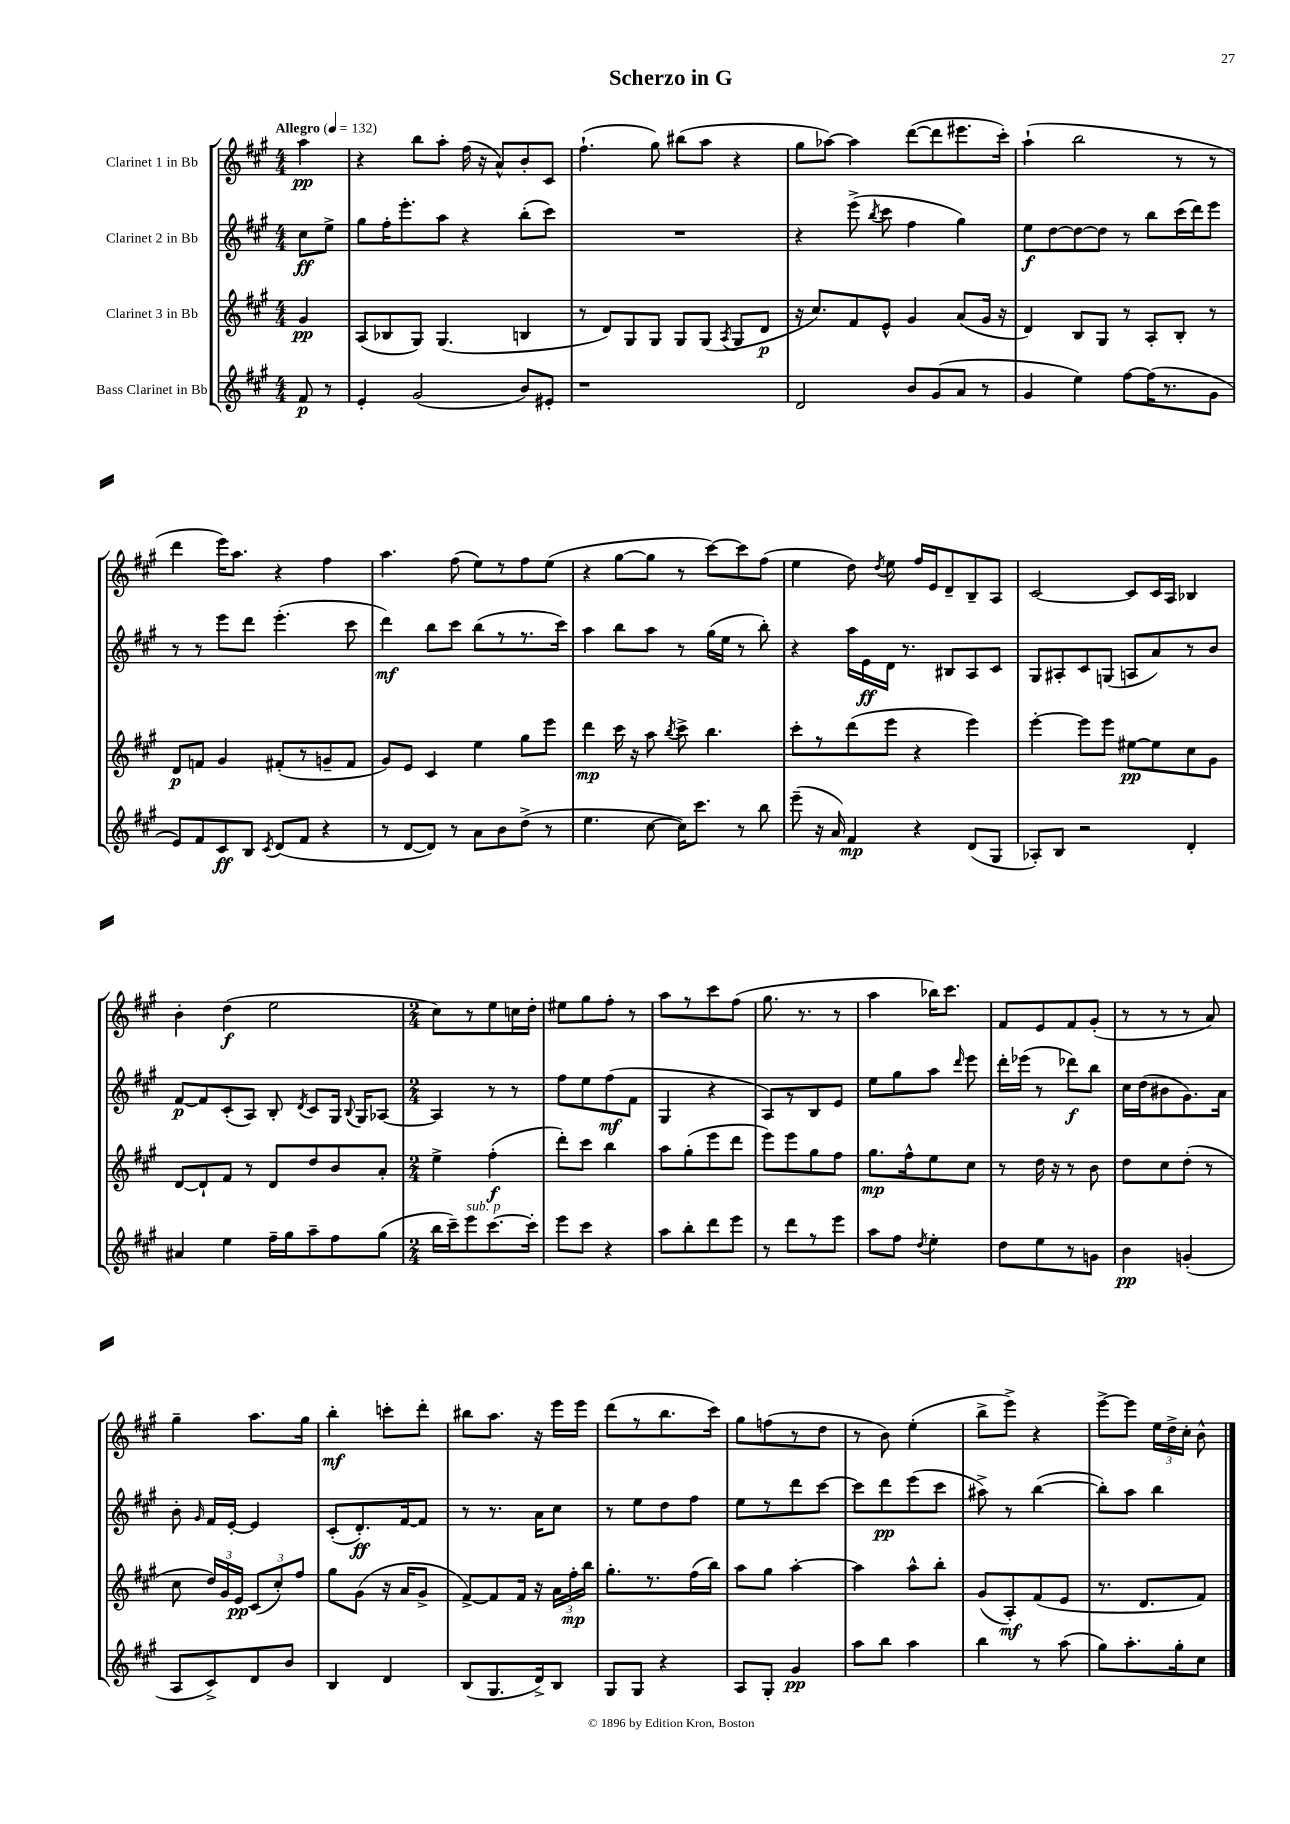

**kern	**dynam	**kern	**dynam	**kern	**dynam	**kern	**dynam
*part4	*part4	*part3	*part3	*part2	*part2	*part1	*part1
*staff4	*staff4	*staff3	*staff3	*staff2	*staff2	*staff1	*staff1
*I"Bass Clarinet in Bb	*	*I"Clarinet 3 in Bb	*	*I"Clarinet 2 in Bb	*	*I"Clarinet 1 in Bb	*
*clefG2	*	*clefG2	*	*clefG2	*	*clefG2	*
*k[f#c#g#]	*	*k[f#c#g#]	*	*k[f#c#g#]	*	*k[f#c#g#]	*
*M4/4	*	*M4/4	*	*M4/4	*	*M4/4	*
*MM132	*	*MM132	*	*MM132	*	*MM132	*
=	=	=	=	=	=	=	=
!	!	!	!	!	!	!LO:TX:a:B:t=Allegro	!
8f#/	p	4g#/	pp	8cc#\L	ff	4aa\	pp
8r	.	.	.	8ee^\J	.	.	.
=1	=1	=1	=1	=1	=1	=1	=1
4e'/	.	(8A/L	.	8gg#\L	.	4r	.
.	.	8B-X/	.	16ff#'\K	.	.	.
.	.	.	.	8.eee'\	.	.	.
(2g#/	.	8G#/J)	.	.	.	8bb\L	.
.	.	(4.G#/	.	8aa\J	.	8aa'\J	.
.	.	.	.	4r	.	(16ff#\	.
.	.	.	.	.	.	16r	.
.	.	.	.	.	.	8a^^/L)	.
8b/L)	.	4Bn/	.	(8bb'\L	.	8b'/	.
8e#X'/J	.	.	.	8ccc#\J)	.	8c#/J	.
=2	=2	=2	=2	=2	=2	=2	=2
1r	.	8r	.	1r	.	(4.ff#`\	.
.	.	8d/L)	.	.	.	.	.
.	.	8G#/	.	.	.	.	.
.	.	8G#/J	.	.	.	8gg#\)	.
.	.	8G#/L	.	.	.	(8bb#X\L	.
.	.	(8G#/J	.	.	.	8aa\J	.
.	.	8qA/	.	.	.	.	.
.	.	8G#/L	.	.	.	4r	.
.	.	8d/J	p	.	.	.	.
=3	=3	=3	=3	=3	=3	=3	=3
2d/	.	16r	.	4r	.	8gg#\L	.
.	.	8.cc#/L)	.	.	.	.	.
.	.	.	.	.	.	[8aa-X\J)	.
.	.	8f#/	.	(8eee^\	.	4aa-\]	.
.	.	.	.	8qbb/	.	.	.
.	.	8e^^/J	.	8ccc#\	.	.	.
8b/L	.	4g#/	.	4ff#\	.	([8ddd\L	.
(8g#/	.	.	.	.	.	8ddd\]	.
8a/J	.	(8a/L	.	4gg#\)	.	8.eee#X\	.
8r	.	16g#/Jk	.	.	.	.	.
.	.	16r	.	.	.	16ccc#'\Jk)	.
=4	=4	=4	=4	=4	=4	=4	=4
4g#/	.	4d/)	.	8ee\L	f	(4aa`\	.
.	.	.	.	[8dd\	.	.	.
4ee\)	.	8B/L	.	8dd\_	.	2bb\	.
.	.	8G#/J	.	8dd\J]	.	.	.
[8ff#\L	.	8r	.	8r	.	.	.
(16ff#\K]	.	8A'/L	.	8bb\L	.	.	.
8.r	.	.	.	.	.	.	.
.	.	8B'/J	.	(16ccc#\L	.	8r	.
.	.	.	.	16ddd\J)	.	.	.
8g#\J	.	8r	.	8eee\J	.	8r	.
!!LO:LB:g=z
=5	=5	=5	=5	=5	=5	=5	=5
8e/L)	.	8d/L	p	8r	.	4ddd\	.
8f#/	.	8fn/J	.	8r	.	.	.
8c#/	ff	4g#/	.	8eee\L	.	16eee\KL)	.
.	.	.	.	.	.	8.aa\J	.
8B/J	.	.	.	8ddd\J	.	.	.
8qc#/	.	.	.	.	.	.	.
(8d/L	.	(8f#X'/L	.	(4.eee'\	.	4r	.
8f#/J	.	8r	.	.	.	.	.
4r	.	8gn~/	.	.	.	4ff#\	.
.	.	8f#/J	.	8ccc#\	.	.	.
=6	=6	=6	=6	=6	=6	=6	=6
8r	.	8g#/L)	.	4ddd\)	mf	4.aa\	.
[8d/L	.	8e/J	.	.	.	.	.
8d/J])	.	4c#/	.	8bb\L	.	.	.
8r	.	.	.	8ccc#\J	.	(8ff#\	.
8a\L	.	4ee\	.	(8bb\L	.	8ee\L)	.
8b\	.	.	.	8r	.	8r	.
(8dd^\J	.	8gg#\L	.	8.r	.	8ff#\	.
8r	.	8eee\J	.	.	.	(8ee\J	.
.	.	.	.	16ccc#\Jk)	.	.	.
=7	=7	=7	=7	=7	=7	=7	=7
4.ee\	.	4ddd\	mp	4aa\	.	4r	.
.	.	16ccc#\	.	8bb\L	.	[8gg#\L	.
.	.	16r	.	.	.	.	.
[8cc#\	.	8aa\	.	8aa\J	.	8gg#\J]	.
.	.	8qbb/	.	.	.	.	.
16cc#\KL])	.	8ccc#^\	.	8r	.	8r	.
8.ccc#\J	.	.	.	.	.	.	.
.	.	4.bb\	.	(16gg#\LL	.	[8ccc#\L)	.
.	.	.	.	16ee\JJ	.	.	.
8r	.	.	.	8r	.	8ccc#\]	.
8bb\	.	.	.	8bb'\)	.	(8ff#\J	.
=8	=8	=8	=8	=8	=8	=8	=8
(8eee~\	.	8ccc#'\L	.	4r	.	4ee\	.
16r	.	8r	.	.	.	.	.
16a/)	.	.	.	.	.	.	.
4f#/	mp	(8ddd\	.	16aa\LL	.	8dd\)	.
.	.	.	.	16e\	ff	.	.
.	.	.	.	.	.	8qdd/	.
.	.	8eee\J	.	16d\JJ	.	8ee\	.
.	.	.	.	8.r	.	.	.
4r	.	4r	.	.	.	16ff#/LL	.
.	.	.	.	.	.	16e/J	.
.	.	.	.	8B#X/L	.	8d~/	.
(8d/L	.	4eee\)	.	8A/	.	8B~/	.
8G#/J	.	.	.	8c#/J	.	8A/J	.
=9	=9	=9	=9	=9	=9	=9	=9
8A-X'/L)	.	[4eee'\	.	8G#/L	.	[2c#/	.
8B/J	.	.	.	8A#X'/	.	.	.
2r	.	8eee\L]	.	8c#/	.	.	.
.	.	8eee\J	.	(8Gn/J	.	.	.
.	.	[8ee#X\L	pp	8An/L	.	8c#/L]	.
.	.	8ee#\]	.	8a/)	.	16c#/L	.
.	.	.	.	.	.	16A/JJ	.
4d'/	.	8cc#\	.	8r	.	4B-X/	.
.	.	8g#\J	.	8b/J	.	.	.
!!LO:LB:g=z
=10	=10	=10	=10	=10	=10	=10	=10
4a#X/	.	[8d/L	.	[8f#/L	p	4b'\	.
.	.	8d`/]	.	8f#/]	.	.	.
4ee\	.	8f#/J	.	(8c#'/	.	(4dd\	f
.	.	8r	.	8A/J)	.	.	.
16ff#~\LL	.	8d/L	.	8B'/	.	2ee\	.
16gg#\J	.	.	.	.	.	.	.
.	.	.	.	8qd/	.	.	.
8aa~\	.	8dd/	.	8c#/L	.	.	.
8ff#\	.	8b/	.	16G#/Jk	.	.	.
.	.	.	.	8qqB/	.	.	.
.	.	.	.	16G#/KL	.	.	.
(8gg#\J	.	8a'/J	.	[8A-X/J	.	.	.
=11	=11	=11	=11	=11	=11	=11	=11
*M2/4	*	*M2/4	*	*M2/4	*	*M2/4	*
16bb\LL	.	4ee^\	.	4A-/]	.	8cc#\L)	.
16ccc#~\J)	.	.	.	.	.	.	.
!LO:TX:a:i:t=sub. p	!	!	!	!	!	!	!
8eee\	.	.	.	.	.	8r	.
[8.ccc#\	.	(4ff#'\	f	8r	.	8ee\	.
.	.	.	.	8r	.	16ccn\L	.
16ccc#'\Jk]	.	.	.	.	.	16dd'\JJ	.
=12	=12	=12	=12	=12	=12	=12	=12
8eee\L	.	8ddd'\L)	.	8ff#\L	.	8ee#X\L	.
8ccc#\J	.	8ccc#\J	.	8ee\	.	8gg#\	.
4r	.	4bb\	.	(8ff#\	mf	8ff#'\J	.
.	.	.	.	8f#\J	.	8r	.
=13	=13	=13	=13	=13	=13	=13	=13
8aa\L	.	8aa\L	.	4G#/	.	8aa\L	.
8bb'\	.	(8gg#'\	.	.	.	8r	.
8ddd\	.	8eee\	.	4r	.	8ccc#\	.
8eee\J	.	8ddd\J	.	.	.	(8ff#\J	.
=14	=14	=14	=14	=14	=14	=14	=14
8r	.	8eee\L)	.	8A/L)	.	8.gg#\	.
8ddd\L	.	8eee\	.	8r	.	.	.
.	.	.	.	.	.	8.r	.
8r	.	8gg#\	.	8B/	.	.	.
8eee\J	.	8ff#\J	.	8e/J	.	8r	.
=15	=15	=15	=15	=15	=15	=15	=15
8aa\L	.	8.gg#\L	mp	8ee\L	.	4aa\	.
8ff#\J	.	.	.	8gg#\	.	.	.
.	.	16ff#^^\k	.	.	.	.	.
8qdd/	.	.	.	.	.	.	.
4ee'\	.	8ee\	.	8aa\J	.	16bb-X\KL)	.
.	.	.	.	.	.	8.ccc#\J	.
.	.	.	.	16qqddd/	.	.	.
.	.	8cc#\J	.	8eee\	.	.	.
=16	=16	=16	=16	=16	=16	=16	=16
8dd\L	.	8r	.	16ddd'\LL	.	8f#/L	.
.	.	.	.	(16eee-X\JJ	.	.	.
8ee\	.	16dd\	.	8r	.	8e/	.
.	.	16r	.	.	.	.	.
8r	.	8r	.	8ddd-X\L)	f	8f#/	.
8gn\J	.	8b\	.	8bb\J	.	(8g#'/J	.
=17	=17	=17	=17	=17	=17	=17	=17
4b\	pp	8dd\L	.	16cc#\LL	.	8r	.
.	.	.	.	(16dd\J	.	.	.
.	.	8cc#\	.	8b#X\	.	8r	.
(4gn'/	.	(8dd'\J	.	8.g#\)	.	8r	.
.	.	8r	.	.	.	8a/)	.
.	.	.	.	16a\Jk	.	.	.
!!LO:LB:g=z
=18	=18	=18	=18	=18	=18	=18	=18
8A/L	.	8cc#\	.	8b'\	.	4gg#~\	.
.	.	.	.	16qqg#/	.	.	.
8c#^/)	.	24dd/LL)	.	16f#/LL	.	.	.
.	.	24g#/	.	.	.	.	.
.	.	.	.	[16e'/JJ	.	.	.
.	.	24e/JJ	pp	.	.	.	.
8d/	.	(12c#/L	.	4e/]	.	8.aa\L	.
.	.	12cc#'/)	.	.	.	.	.
8b/J	.	.	.	.	.	.	.
.	.	12ff#/J	.	.	.	.	.
.	.	.	.	.	.	16gg#\Jk	.
=19	=19	=19	=19	=19	=19	=19	=19
4B/	.	8gg#\L	.	(8c#'/L	.	4bb'\	mf
.	.	(8g#\J	.	8.d'/)	ff	.	.
4d/	.	16r	.	.	.	8cccn'\L	.
.	.	16a/KL	.	[16f#/k	.	.	.
.	.	8g#^/J	.	8f#/J]	.	8ddd'\J	.
=20	=20	=20	=20	=20	=20	=20	=20
(8B/L	.	[8f#^/L)	.	8r	.	8bb#X\L	.
8.G#/	.	8f#/]	.	8.r	.	8.aa\J	.
.	.	16f#/Jk	.	.	.	.	.
16d^/k)	.	16r	.	16a\KL	.	16r	.
8B/J	.	24a\LL	.	8cc#\J	.	16eee\LL	.
.	.	24ff#'\	mp	.	.	.	.
.	.	.	.	.	.	16eee\JJ	.
.	.	24bb\JJ	.	.	.	.	.
=21	=21	=21	=21	=21	=21	=21	=21
8G#/L	.	8.gg#'\L	.	8r	.	(8ddd\L	.
8G#/J	.	.	.	8ee\L	.	8r	.
.	.	8.r	.	.	.	.	.
4r	.	.	.	8dd\	.	8.bb\	.
.	.	(16ff#\L	.	8ff#\J	.	.	.
.	.	16bb\JJ)	.	.	.	16ccc#\Jk)	.
=22	=22	=22	=22	=22	=22	=22	=22
8A/L	.	8aa\L	.	8ee\L	.	8gg#\L	.
8G#'/J	.	8gg#\J	.	8r	.	(8ffn\	.
4g#/	pp	[4aa'\	.	8ddd\	.	8r	.
.	.	.	.	[8ccc#\J	.	8dd\J	.
=23	=23	=23	=23	=23	=23	=23	=23
8aa\L	.	4aa\]	.	8ccc#\L]	.	8r	.
8bb\J	.	.	.	8ddd\	pp	8b\)	.
4aa\	.	8aa^^\L	.	(8eee\	.	(4ee'\	.
.	.	8bb'\J	.	8ccc#\J	.	.	.
=24	=24	=24	=24	=24	=24	=24	=24
4bb\	.	(8g#/L	.	8aa#X^\)	.	8bb^\L	.
.	.	8A'/)	mf	8r	.	8eee^\J)	.
8r	.	(8f#/	.	([4bb\	.	4r	.
(8aa\	.	8e/J	.	.	.	.	.
=25	=25	=25	=25	=25	=25	=25	=25
8gg#\L)	.	8.r	.	8bb'\L])	.	[8eee^\L	.
8.aa'\	.	.	.	8aa\J	.	8eee\J]	.
.	.	8.d/L	.	.	.	.	.
.	.	.	.	4bb\	.	24ee\LL	.
.	.	.	.	.	.	24dd^\	.
16gg#'\k	.	.	.	.	.	.	.
.	.	.	.	.	.	24cc#'\JJ	.
8cc#\J	.	8f#/J)	.	.	.	8b^^\	.
==	==	==	==	==	==	==	==
*-	*-	*-	*-	*-	*-	*-	*-
